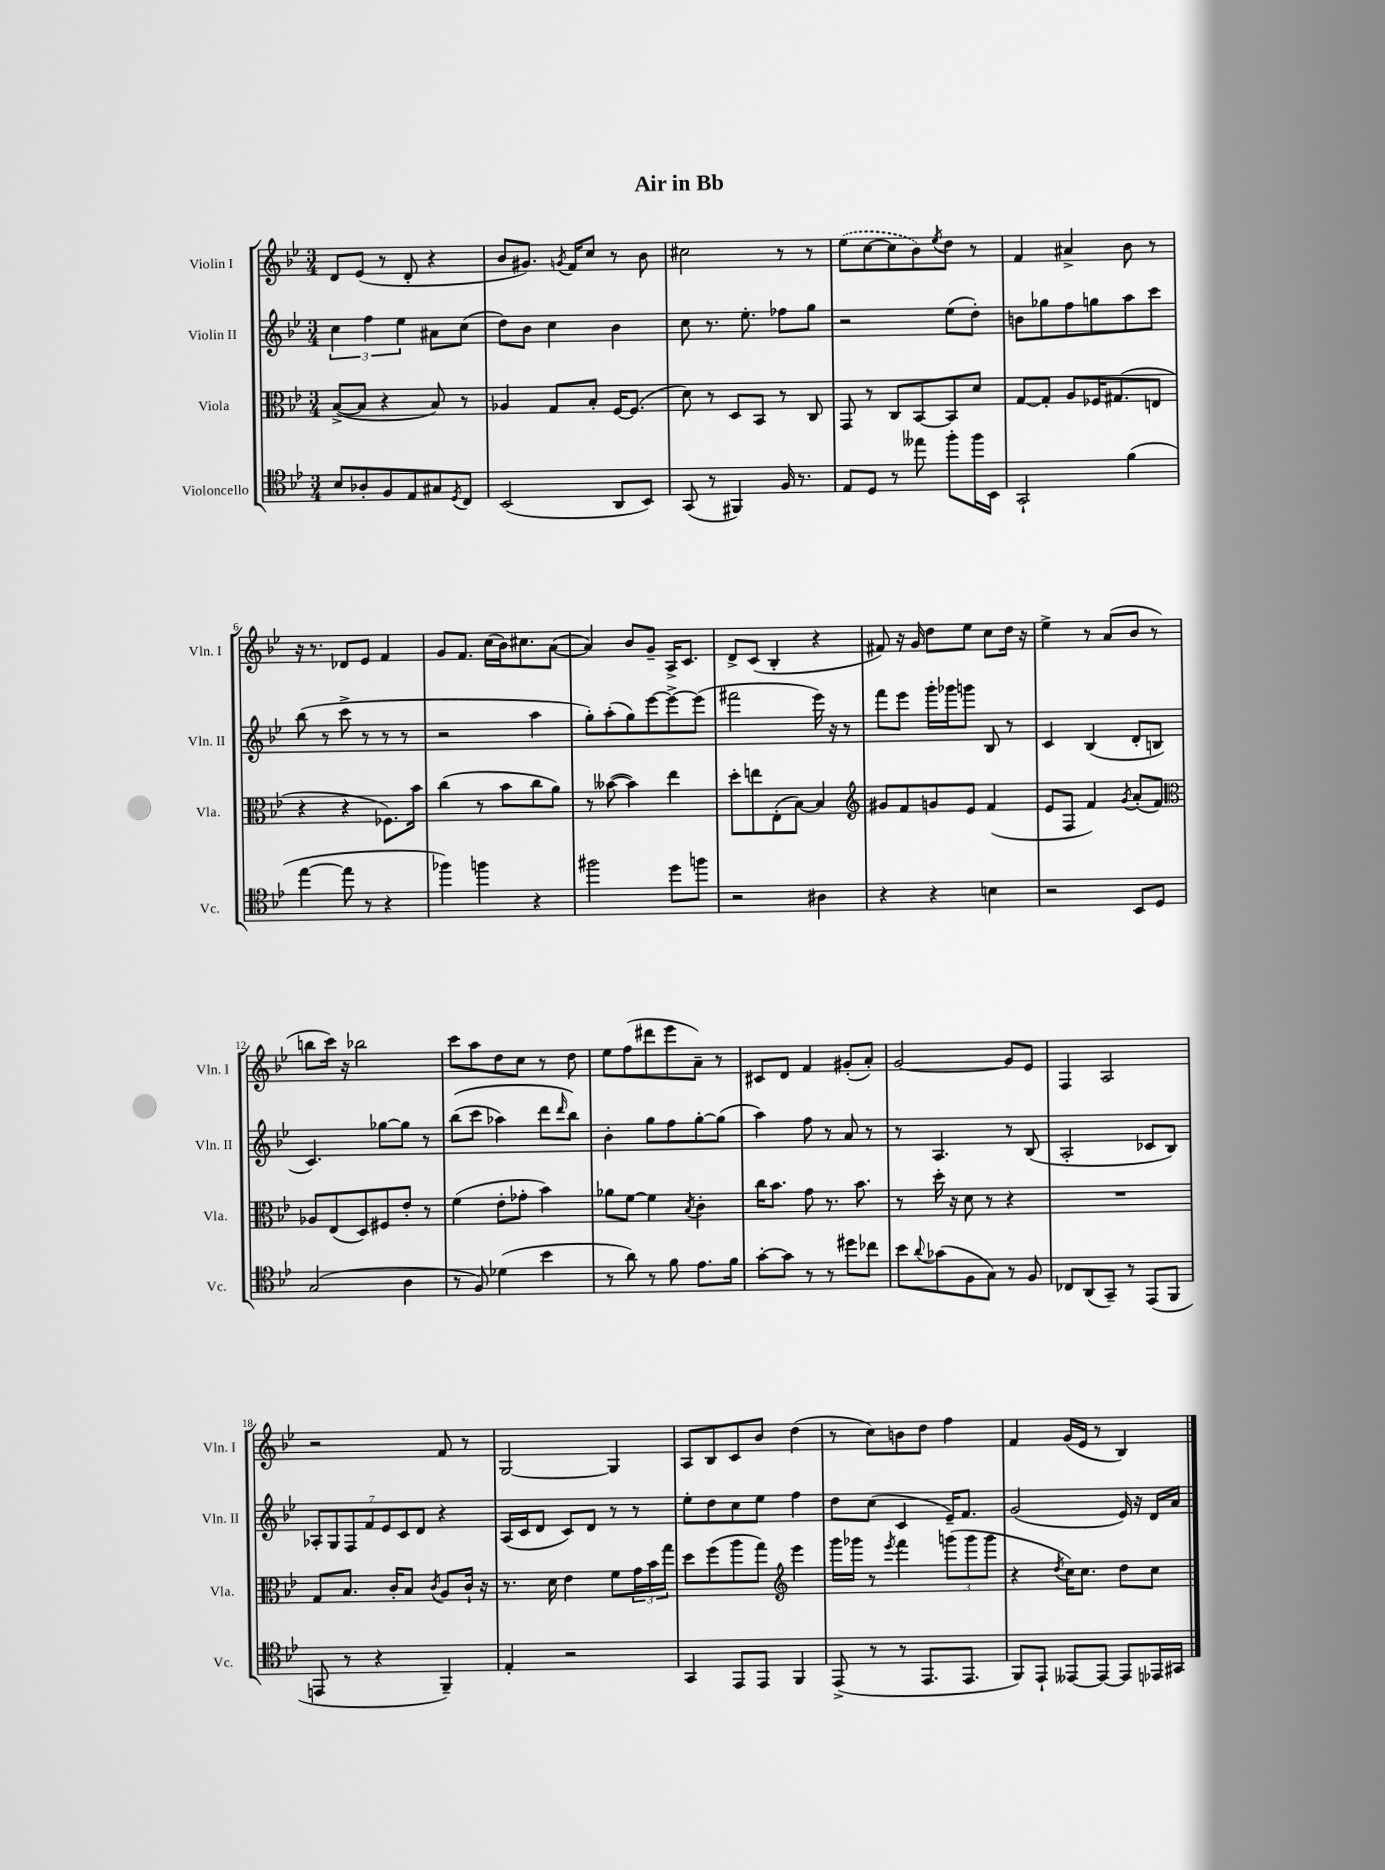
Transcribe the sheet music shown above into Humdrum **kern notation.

**kern	**kern	**kern	**kern
*staff4	*staff3	*staff2	*staff1
*clefC4	*clefC3	*clefG2	*clefG2
*k[b-e-]	*k[b-e-]	*k[b-e-]	*k[b-e-]
*M3/4	*M3/4	*M3/4	*M3/4
8B-/L	([8B-^/L	6cc\	8d/L
8A-'/	8B-/]J	.	(8e-/J
.	.	6ff\	.
8F/	4r	.	8r
.	.	6ee-\	.
8E-/	.	.	8d'/
8G#/	8B-/)	8a#\L	4r
8qD/	.	.	.
8C/J	8r	(8cc\J	.
=	=	=	=
(2BB-/	4A-/	8dd\L)	8b-/L
.	.	8b-\J	8.g#/J)
.	8G/L	4cc\	.
.	.	.	8qg/
.	.	.	16f/LK
.	8B-'/J	.	8cc/J
8AA/L	[16F/LK	4b-\	8r
.	(8.F/]J	.	.
8BB-/J)	.	.	8b-\
=	=	=	=
(8GG/	8d\)	8cc\	2cc#\
8r	8r	8.r	.
4FF#/)	8D/L	.	.
.	.	8.ee-'\	.
.	8BB-/J	.	.
16F/	8r	8ff-\L	8r
8.r	.	.	.
.	8C/	8gg\J	8r
=	=	=	=
8E-/L	8GG/	2r	(8ee-\L
8D/J	8r	.	[8cc\
8r	8C/L	.	8cc\]
8ee--\	[8BB-/	.	8b-\)
.	.	.	8qee-/
8ff'\L	8BB-/]	(8ee-\L	8dd\J
16ff\L	8d/J	8dd'\J)	8r
16BB-\JJ	.	.	.
=	=	=	=
2GG`/	[8G/L	8b\L	4f/
.	8G'/]J	8gg-\	.
.	8A/L	8ff\	4a#^/
.	16F-/K	8gg\	.
.	(8.G#/	.	.
(4f\	.	8aa\	8b-\
.	8E/J	8ccc\J	8r
=	=	=	=
[4ee-\	4r	(8bb-\	16r
.	.	.	8.r
.	.	8r	.
8ee-\]	4r	8ccc^\	8d-/L
8r	.	8r	8e-/J
4r	8.F-\L)	8r	4f/
.	.	8r	.
.	16b-\Jk	.	.
=	=	=	=
4ff-\)	(4cc\	2r	8g/L
.	.	.	8.f/J
4ff\	8r	.	.
.	.	.	(16cc\LL
.	8b-\L	.	16b-\J)
.	.	.	8.cc#\
4r	8cc\	4aa\	.
.	8a\J)	.	([8a\J
=	=	=	=
2ff#\	8r	8gg'\L)	4a/])
.	([8b--\	(8aa'\	.
.	4b--\])	8gg\)	8b-/L
.	.	[8eee-\	8g~/J
8dd\L	4ee-\	8eee-^\_	16A^/LK
.	.	.	8.c/J
8ff\J	.	(8eee-\]J	.
=	=	=	=
2r	8dd'\L	2fff#\	8d^/L
.	8ee\	.	(8c/J
.	(8E-'\	.	4B-'/
.	[8B-\J)	.	.
4A#\	4B-/]	16eee-\)	4r
.	.	16r	.
.	.	8r	.
=	=	=	=
*	*clefG2	*	*
4r	8g#/L	8fff\L	8f#/)
.	8f/	8eee-\J	16r
.	.	.	16g/
4r	8g/	16ggg'\LL	8dd\L
.	.	16ggg-\J	.
.	8e-/J	8ggg\J	8ee-\J
4B\	(4f/	8B-/	8cc\L
.	.	8r	16dd\Jk
.	.	.	16r
=	=	=	=
2r	8e-/L	4c/	4ee-^\
.	8F/J	.	.
.	4f/)	(4B-/	8r
.	.	.	(8a/L
.	8qg/	.	.
8BB-/L	(8a'/L	8d'/L	8b-/J
8D/J	8f/J)	8B/J	8r
=	=	=	=
*	*clefC3	*	*
(2G/	8A-/L	4.c/)	8bb\L
.	(8E-/	.	16ccc\Jk)
.	.	.	16r
.	8D/)	.	2bb-\
.	8F#/	[8gg-\L	.
4A\	8e-'/J	8gg-\]J	.
.	8r	8r	.
=	=	=	=
8r	(4f\	&((8bb-\L	8ccc\L
8F/)	.	8ccc\J	8aa\
(4d-\	8e-'\L	4aa-\)	8dd\
.	8g-'\J	.	8cc\J
4b-\	4b-\)	8ddd\L	8r
.	.	16qqddd/	.
.	.	8bb-\J&)	8dd\
=	=	=	=
8r	8a-\L	4b-'\	8ee-\L
8a\)	[8f\J	.	(8ff\
8r	4f\]	8gg\L	8ddd#\
8f\	.	8ff\	8eee-\
.	8qB-/	.	.
8.e-\L	4c'\	[8gg'\	8a~\J)
.	.	(8gg\]J	8r
16f\Jk	.	.	.
=	=	=	=
[8g'\L	16cc\LK	4aa\)	8c#/L
.	8.b-\J	.	.
8g\]J	.	.	8d/J
8r	8g\	8ff\	4f/
8r	8.r	8r	.
8dd#\L	.	8a/	(8g#'/L
.	8.b-\	.	.
8cc-\J	.	8r	8a'/J)
=	=	=	=
8b-\L	8r	8r	[2g/
8qqa/	.	.	.
(8g-\	16dd'\	4.A/	.
.	16r	.	.
8F\	8d\	.	.
8G\J)	8r	.	.
8r	4r	8r	8g/]L
8F/	.	(8B-/	8e-/J
=	=	=	=
8C-/L	2.r	2A'/	4F/
(8AA/	.	.	.
8GG~/J)	.	.	2A/
8r	.	.	.
(8EE-/L	.	8c-/L	.
8FF/J	.	8B-/J)	.
=	=	=	=
8EE/	8G/L	14A-'/L	2r
.	.	14G/	.
8r	8.B-/J	.	.
.	.	14F/	.
.	.	14f/	.
4r	.	.	.
.	.	14e-/	.
.	16c'/LK	.	.
.	.	14c/	.
.	8B-/J	.	.
.	.	14d/J	.
.	8qc/	.	.
4FF~/)	8A/L	4r	8f/
.	16c`/Jk	.	8r
.	16r	.	.
=	=	=	=
4E-'/	8.r	(16A/LL	[2G/
.	.	16c/J	.
.	.	8d/J	.
.	16d\	.	.
2r	4e-\	8c/L)	.
.	.	8d/J	.
.	8f\L	8r	4G/]
.	24g\L	8r	.
.	24b-\	.	.
.	24gg\JJ	.	.
=	=	=	=
4GG/	8dd\L	8ee-'\L	8A/L
.	(8ff\	8dd\	8B-/
8EE-/L	8aa\	8cc\	8c/
8EE-/J	8gg\J)	8ee-\J	8b-/J
*	*clefG2	*	*
4FF/	4eee-\	4ff\	(4dd\
=	=	=	=
(8EE-^/	16ggg\LL	8dd\L	8r
.	16ggg-\JJ	.	.
8r	8r	(8cc\J	8cc\L)
.	8qeee-/	.	.
8r	4fff\	4c/	8b\
8.EE-/L	.	.	8dd\J
.	(12ggg\L	16e-~/LK)	4ff\
8.EE-/J	.	8.f/J	.
.	12ggg\	.	.
.	12ggg\J	.	.
=	=	=	=
8FF/L)	4r	(2g/	4f/
8EE-`/J	.	.	.
.	8qdd/	.	.
[8EE--/L	16cc\LK)	.	(16g/LL
.	8.cc\J	.	16e-/JJ
8EE--/_J	.	.	8r
8EE--/]L	8dd\L	16e-/)	4B-/)
.	.	16r	.
16EE-/L	8cc\J	16d/LL	.
16GG#/JJ	.	16a/JJ	.
==	==	==	==
*-	*-	*-	*-
